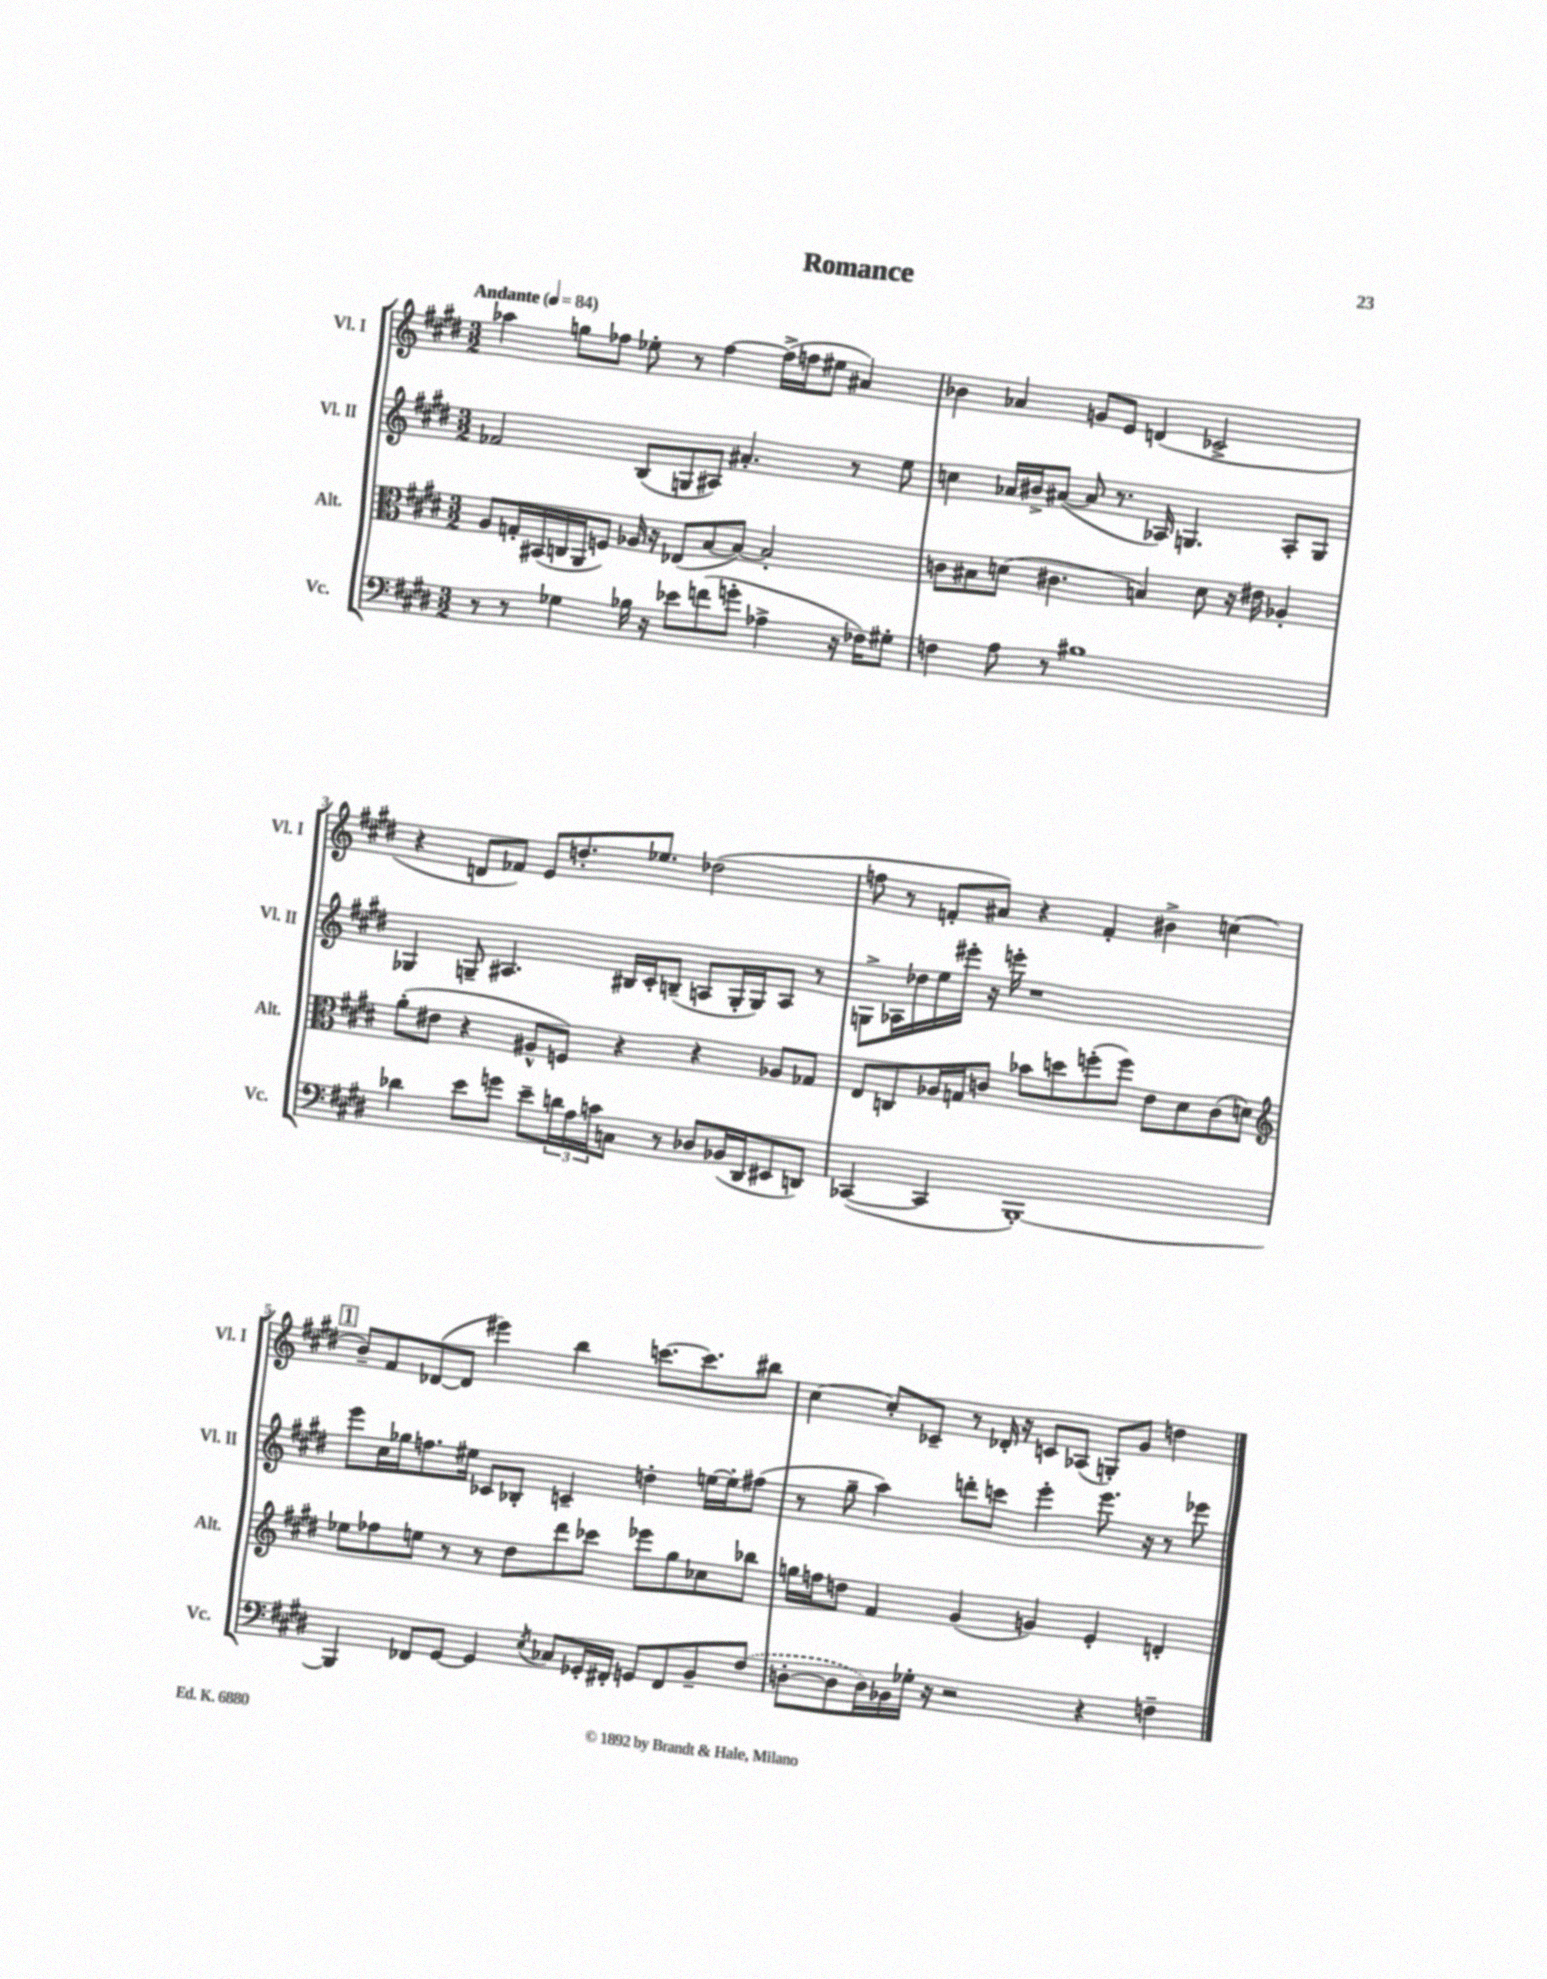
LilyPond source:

\header { title = "Romance" }
<<
\new StaffGroup <<
\new Staff = "s0" \with { instrumentName = "Vl. I" shortInstrumentName = "Vl. I" } {
    \clef treble \key e \major \numericTimeSignature \time 3/2 \tempo "Andante" 4 = 84
    aes''4 g''8 fes''8 ees''8-. r8 fes''4~ fes''16->( f''16 eis''8 ais'4) |
    bes'4 aes'4 g'8 e'8 d'4( ces'2-> |
    r4 d'8 fes'8) e'8 d''8.-. ees''8. des''2( |
    f''8 r8 f'8-. ais'8) r4 f'4-. bis'4-> c''4( |
    \mark \markup { \box "1" } b'8--) fis'8 des'8~( des'8 eis'''4) b''4 c'''8.~ c'''8. bis''8 |
    cis''4~ cis''8-. ces'8-- r8 des'16-. r16 c'8 aes8( g8-.) gis'8 d''4 \bar "|." |
}
\new Staff = "s1" \with { instrumentName = "Vl. II" shortInstrumentName = "Vl. II" } {
    \clef treble \key e \major \numericTimeSignature \time 3/2
    fes'2 b8( g8 ais8) ais'4.-. r8 e''8 |
    c''4 aes'16 bis'16-> ais'8~( ais'8 r8. aes16) g4. aes8-. g8 |
    ges4 g8-- ais4. bis16 cis'16-. b8--( a8 g16-. g16) a8 r8 |
    g8-> aes16 des''16 e''16 eis'''16-. r16 e'''16-. r1 |
    \mark \markup { \box "1" } e'''8 cis''16 ges''16 f''8. eis''16 ces'8 bes8-. c'4-- d''4-. e''16~ e''16-. fis''8( |
    r8 gis''8-- a''4) d'''8-. c'''8 e'''4-. e'''8. r16 r8 ees'''8 \bar "|." |
}
\new Staff = "s2" \with { instrumentName = "Alt." shortInstrumentName = "Alt." } {
    \clef alto \key e \major \numericTimeSignature \time 3/2
    a8 g16-. bis,16( c16 a,16 f8) aes16 r16 ees8( b8~ b8~) b2-. |
    c'8 bis8 d'8( cis'4. b4) d'8 r16 eis'16 aes4-. |
    a'8-.( eis'8 r4 ais8-^ f8) r4 r4 aes8 ges8 |
    e8 c8 aes16 g16 c'8 bes'8 d''8 f''8-.( f''8) e'8 dis'8 c'8( d'8) |
    \mark \markup { \box "1" } \clef treble ees''8 fes''8 e''8 r8 r8 dis''8 dis'''8 ces'''8 ees'''8 gis''8 ces''8 bes''8 |
    g''16 f''16 d''8 fis'4 gis'4( g'4) e'4-. d'4-. \bar "|." |
}
\new Staff = "s3" \with { instrumentName = "Vc." shortInstrumentName = "Vc." } {
    \clef bass \key e \major \numericTimeSignature \time 3/2
    r8 r8 ges4 bes16 r16 ees'8 f'8( g'8-. aes4-> r16 fes16) gis8-. |
    f4 a8 r8 bis1 |
    des'4 e'8 g'8 e'8-- \tuplet 3/2 { d'16 a16 c'16 } c8 r8 des8 bes,16( dis,16 eis,8 d,8) |
    ces,4~( ces,4 b,,1~-.) |
    \mark \markup { \box "1" } b,,4 fes,8 gis,8~ gis,4 \acciaccatura { e8 } ces8 ges,16-. fis,16-. g,8 fis,8 b,8-- \once \slurDashed fis8( |
    d8~-. d8 d16) bes,16 ges16-. r16 r2 r4 f4-- \bar "|." |
}
>>
>>
